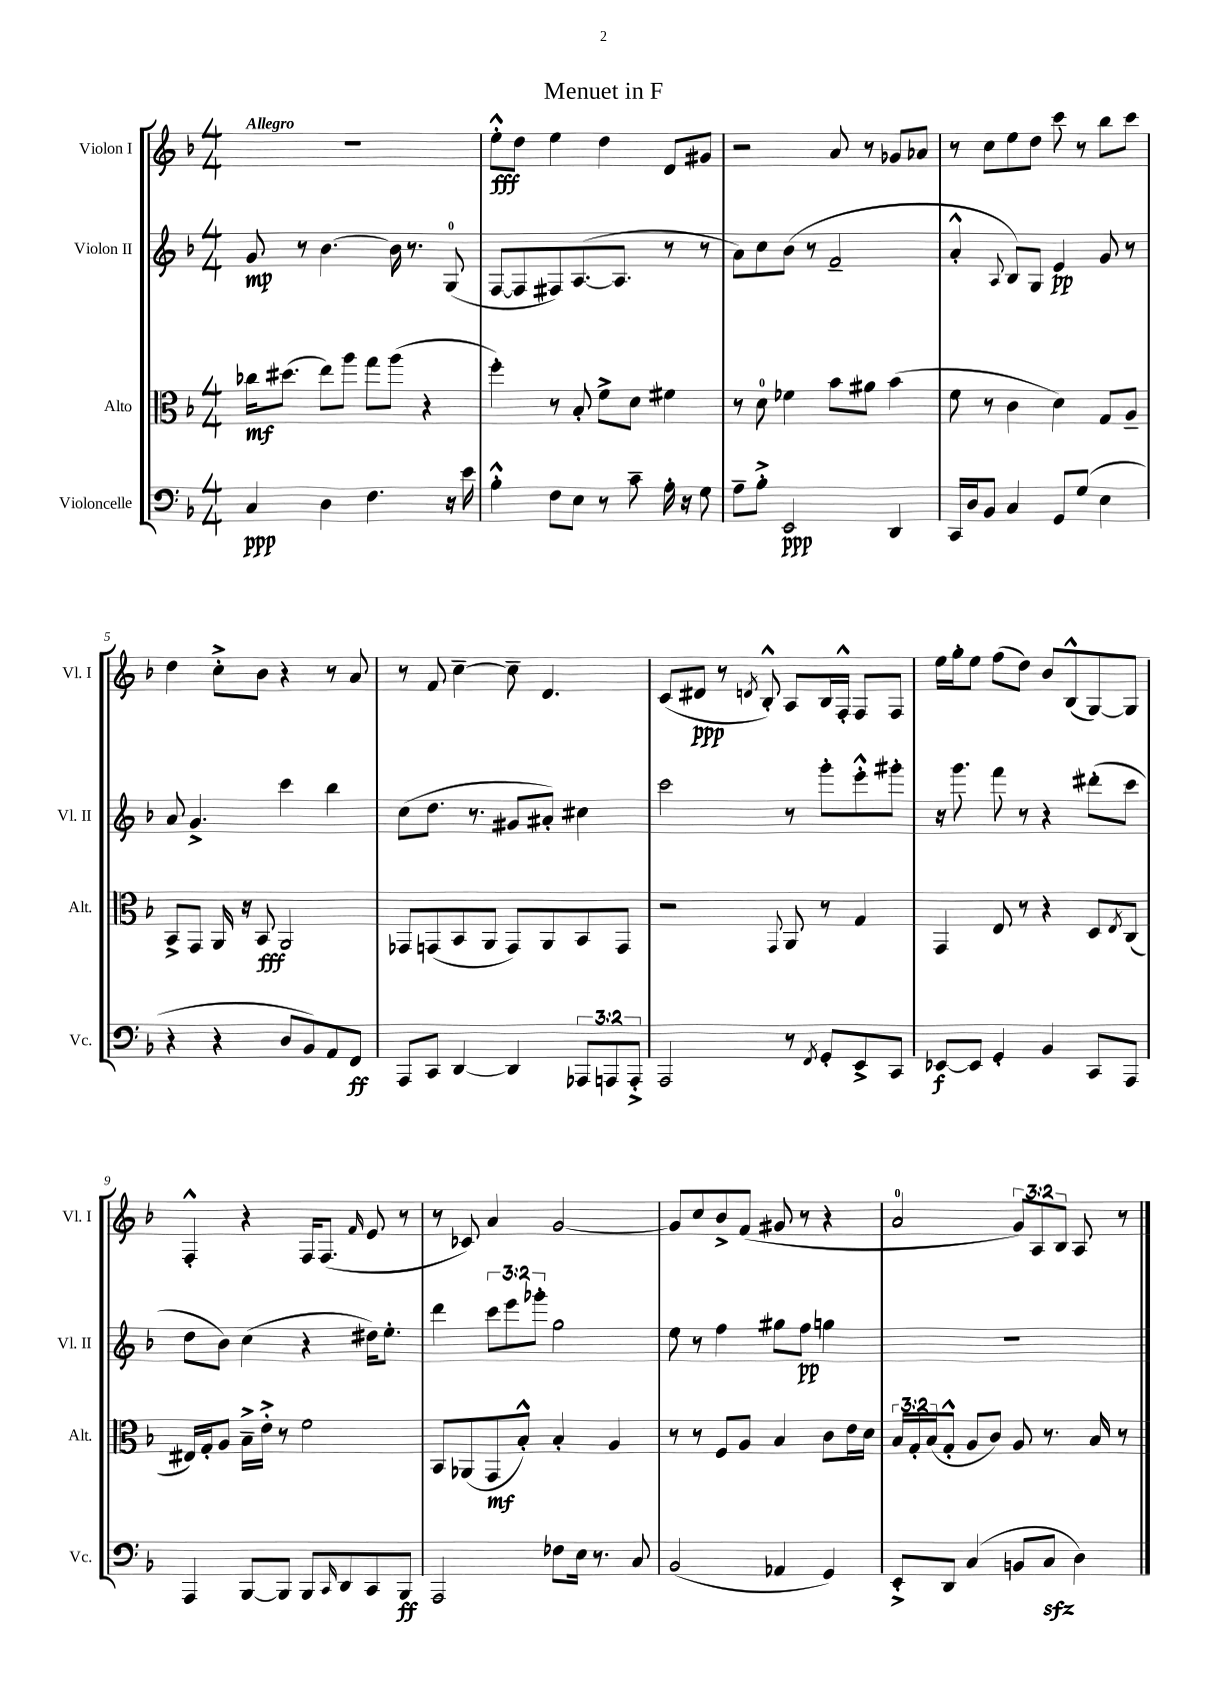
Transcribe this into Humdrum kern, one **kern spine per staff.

**kern	**kern	**kern	**kern
*staff4	*staff3	*staff2	*staff1
*clefF4	*clefC3	*clefG2	*clefG2
*k[b-]	*k[b-]	*k[b-]	*k[b-]
*M4/4	*M4/4	*M4/4	*M4/4
4C/	16cc-\LK	8g/	1r
.	(8.dd#\J	.	.
.	.	8r	.
4D\	8ee\L)	[4.b-\	.
.	8aa\J	.	.
4.F\	8gg\L	.	.
.	(8aa\J	16b-\]	.
.	.	8.r	.
.	4r	.	.
16r	.	(8G/	.
16e\	.	.	.
=	=	=	=
4B-'^^\	4ff'\)	[8F/L	8ee'^^\L
.	.	8F/]	8dd\J
8F\L	8r	8F#/)	4ee\
8E\J	8B-'/	([8.A/	.
8r	8f^\L	.	4dd\
.	.	8.A/]J	.
8c~\	8d\J	.	.
16A'\	4f#\	8r	8d/L
16r	.	.	.
8G\	.	8r	8g#/J
=	=	=	=
8A~\L	8r	8a\L)	2r
8B-'^\J	8d\	8cc\	.
2EE/	4f-\	(8b-\J	.
.	.	8r	.
.	8b-\L	2f~/	8a/
.	8a#\J	.	8r
4DD/	(4b-\	.	8g-/L
.	.	.	8a-/J
=	=	=	=
16CC/LL	8f\	4a'^^/	8r
16D/J	.	.	.
8BB-/J	8r	.	8cc\L
.	.	8qqA/	.
4C/	4c\	8B-/L)	8ee\
.	.	8G/J	8dd\J
8GG/L	4d\)	4e/	8ccc\
(8G/J	.	.	8r
4E\	8G/L	8g/	8bb-\L
.	8A~/J	8r	8ccc\J
=	=	=	=
4r	8BB-^/L	8a/	4dd\
.	8GG/J	4.g^/	.
4r	16AA/	.	8cc'^\L
.	16r	.	.
.	8BB-/	.	8b-\J
8D/L	2AA/	4ccc\	4r
8BB-/)	.	.	.
8AA/	.	4bb-\	8r
8FF/J	.	.	8a/
=	=	=	=
8AAA/L	8GG-/L	(8cc\L	8r
8CC/J	(8GG/	8.dd\J	8f/
[4DD/	8BB-/	.	[4cc~\
.	.	8.r	.
.	8AA/J	.	.
4DD/]	8GG/L)	8g#/L	8cc~\]
.	8AA/	8a#'/J)	4.d/
12AAA-/L	8BB-/	4cc#\	.
12AAA/	.	.	.
.	8GG/J	.	.
12AAA'^/J	.	.	.
=	=	=	=
2AAA/	2r	2ccc\	(8c/L
.	.	.	8d#/J
.	.	.	8r
.	.	.	8qd/
.	.	.	8B-'^^/)
.	8qqGG/	.	.
8r	8AA/	8r	8A/L
8qFF/	.	.	.
8GG'/L	8r	8ggg'\L	16B-/L
.	.	.	16F'^^/JJ
8EE^/	4G/	8eee'^^\	8F/L
8CC/J	.	8ggg#'\J	8F/J
=	=	=	=
[8EE-/L	4GG/	16r	16ee\LL
.	.	8.ggg\	16gg'\J
8EE-/]J	.	.	8ee\J
4GG'/	8E/	8fff\	(8ff\L
.	8r	8r	8dd\J)
4BB-/	4r	4r	8b-/L
.	.	.	(8B-^^/
8CC/L	8D/L	(8ddd#'\L	[8G/)
.	8qE/	.	.
8AAA/J	(8C/J	8ccc\J	8G/]J
=	=	=	=
4AAA/	16E#/LL)	8dd\L	4F'^^/
.	16G'/J	.	.
.	8A/J	8b-\J)	.
[8BBB-/L	16B-~^\LL	(4cc\	4r
.	16e'^\JJ	.	.
8BBB-/]J	8r	.	.
8BBB-/L	2f\	4r	16F/LK
.	.	.	(8.F/J
16qqCC/	.	.	.
8DD/	.	.	.
.	.	.	16qqf/
8CC/	.	16dd#\LK)	8e/
.	.	8.ee'\J	.
8BBB-/J	.	.	8r
=	=	=	=
2AAA/	8BB-/L	4ddd\	8r
.	(8AA-/	.	8c-/)
.	8GG/	12ccc\L	4a/
.	.	12eee\	.
.	8B-'^^/J)	.	.
.	.	12ggg-'\J	.
8F-\L	4B-'/	2gg\	[2g/
16E\Jk	.	.	.
8.r	.	.	.
.	4A/	.	.
8C/	.	.	.
=	=	=	=
(2BB-/	8r	8ee\	8g/]L
.	8r	8r	8cc/
.	8F/L	4ff\	8b-^/
.	8A/J	.	(8f/J
4AA-/	4B-/	8gg#\L	8g#/
.	.	8ff\J	8r
4GG/)	8c\L	4gg\	4r
.	16e\L	.	.
.	16d\JJ	.	.
=	=	=	=
8EE'^/L	24B-/LL	1r	2a/
.	24G'/	.	.
.	(24B-/J	.	.
8DD/J	8G'^^/J	.	.
(4C/	8A/L	.	.
.	8c/J)	.	.
8BB/L	8A/	.	12g/L)
.	.	.	12A/
8C/J	8.r	.	.
.	.	.	12B-/J
4D\)	.	.	8A/
.	16B-/	.	.
.	8r	.	8r
==	==	==	==
*-	*-	*-	*-
